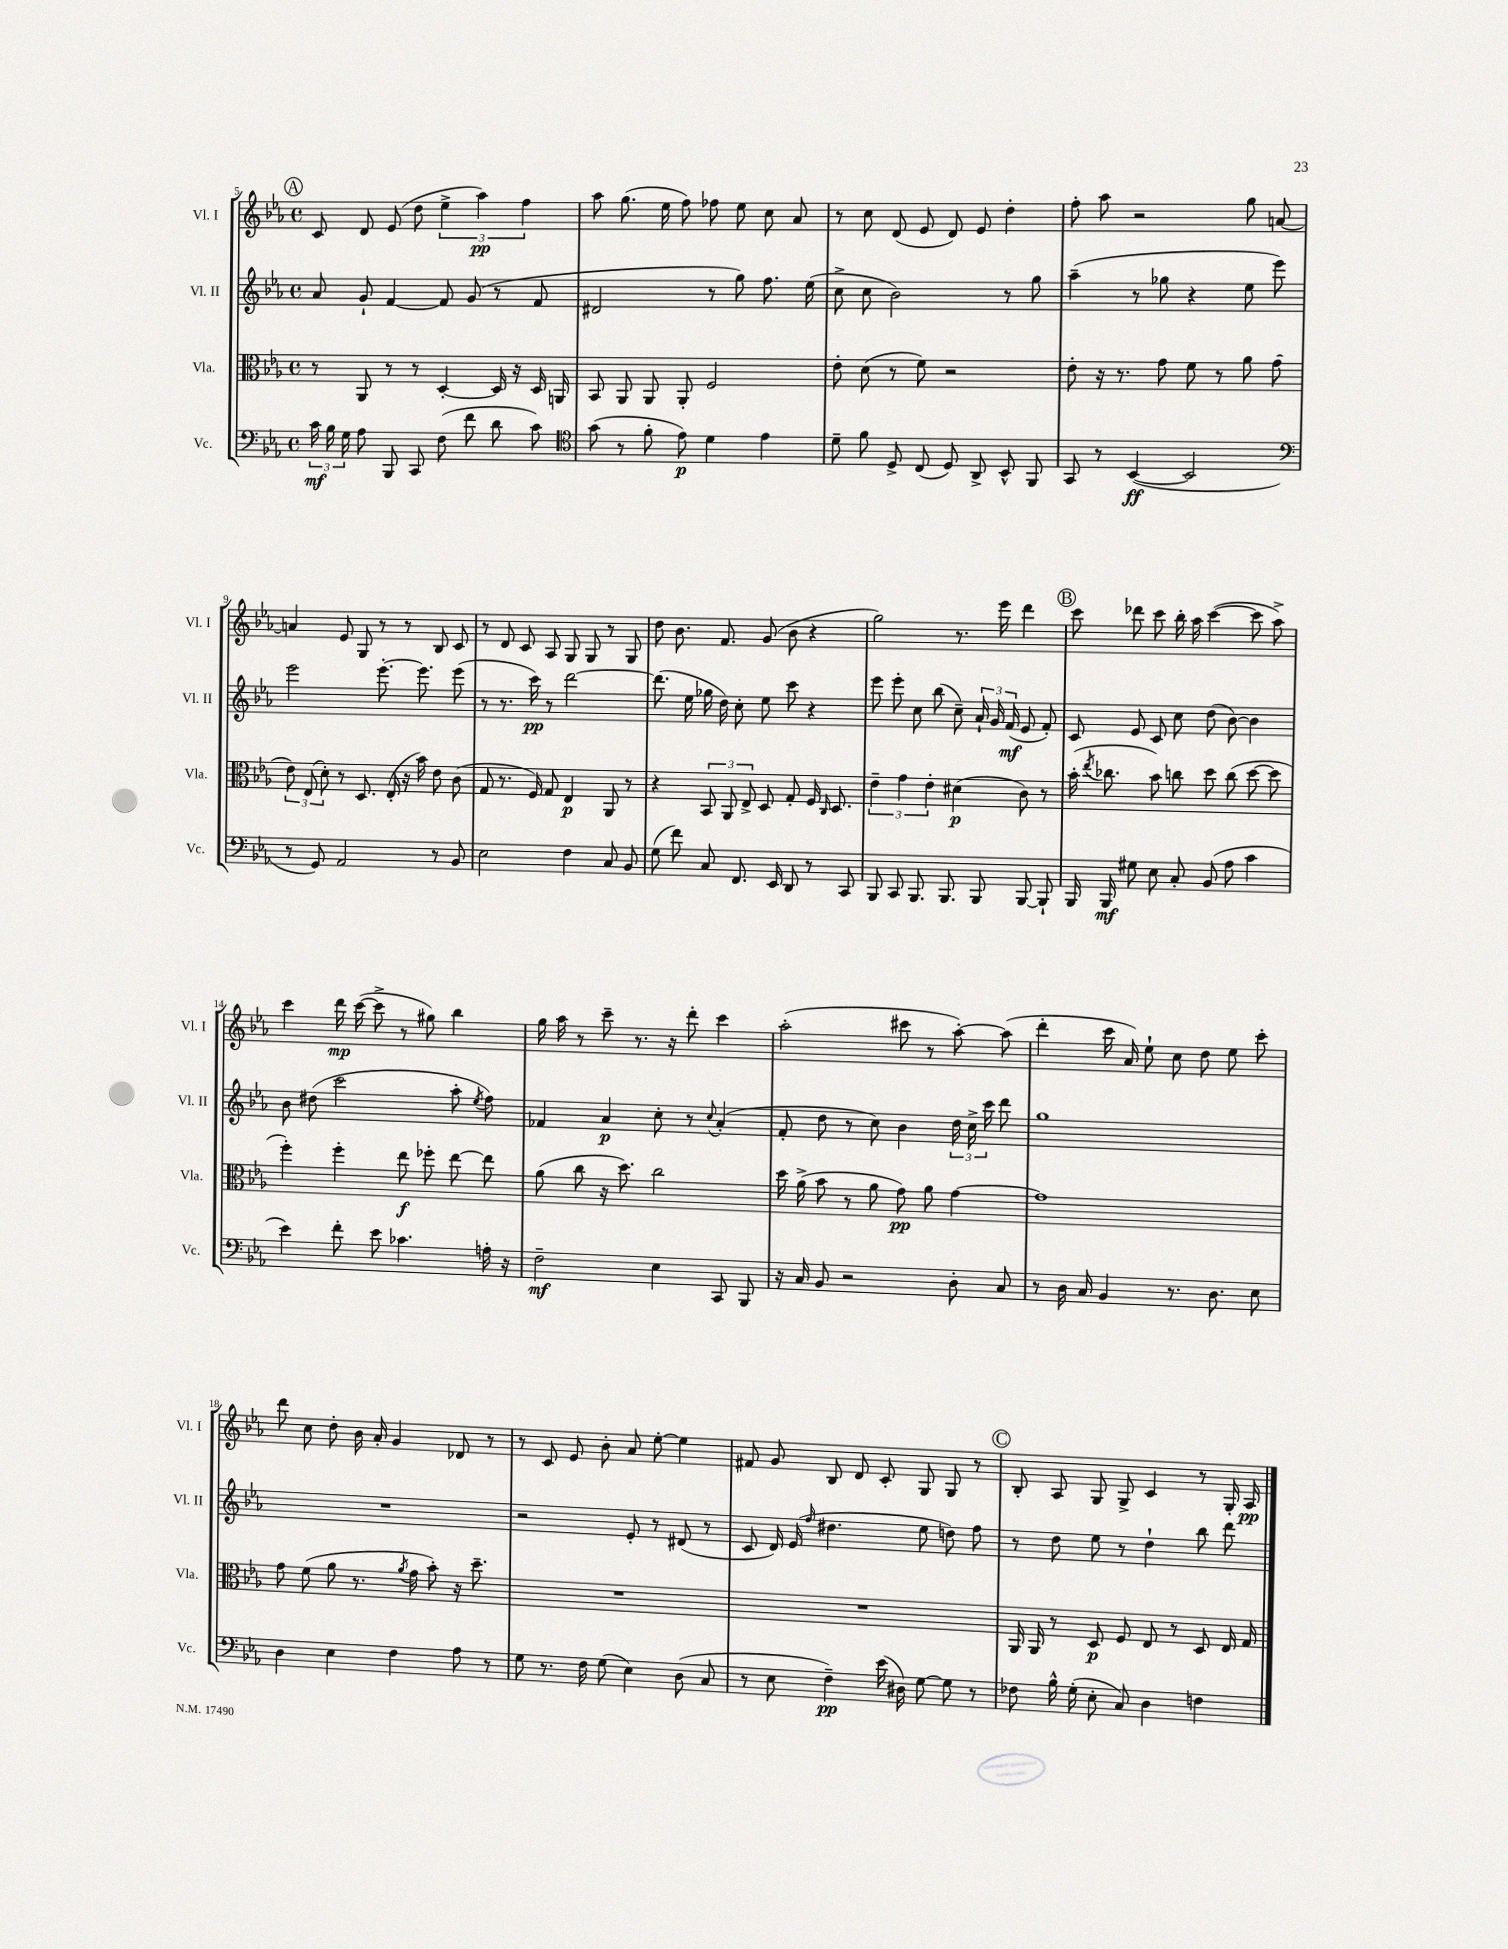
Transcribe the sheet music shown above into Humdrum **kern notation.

**kern	**kern	**kern	**kern
*staff4	*staff3	*staff2	*staff1
*clefF4	*clefC3	*clefG2	*clefG2
*k[b-e-a-]	*k[b-e-a-]	*k[b-e-a-]	*k[b-e-a-]
*M4/4	*M4/4	*M4/4	*M4/4
*met(c)	*met(c)	*met(c)	*met(c)
24c	8r	8a-	8c
24B-	.	.	.
24G	.	.	.
8A-	8AA-	8g`	8d
8BBB-	8r	[4f	(8e-
8CC	8r	.	8dd
(8F	[4D'	8f]	6ee-^
8f	.	(8g	.
.	.	.	6aa-)
8d	16D]	8r	.
.	16r	.	.
.	.	.	6ff
8c)	16D	8f	.
.	16AA	.	.
=	=	=	=
*clefC4	*	*	*
(8g	8BB-	2d#	8aa-
8r	8AA-	.	(8.gg
8f'	8AA-	.	.
.	.	.	16ee-
8e-)	8AA-'	.	8ff)
4d	2F	8r	8ff-
.	.	8gg)	8ee-
4e-	.	8.ff	8cc
.	.	.	8a-
.	.	(16ee-	.
=	=	=	=
8d~	8e-'	8cc^	8r
8f	(8d	8cc	8cc
8D^	8r	2b-)	(8d
(8C	8f)	.	8e-
8D)	2r	.	8d)
8AA-^	.	.	8e-
8BB-^^	.	8r	4dd'
8FF	.	8gg	.
=	=	=	=
8GG	8e-'	(4aa-~	8ff'
8r	16r	.	8aa-
.	8.r	.	.
([4BB-	.	8r	2r
.	8g	8gg-	.
2BB-]	8f	4r	.
.	8r	.	.
.	8a-	8ee-	8gg
.	(8g	8eee-)	[8a
=	=	=	=
*clefF4	*	*	*
8r	12e-)	2eee-	4a]
.	(12E-	.	.
8GG)	.	.	.
.	12d')	.	.
2AA-	8r	.	8e-
.	8.D	.	8G
.	.	[8.eee-'	8r
.	(16E-'	.	.
.	16r	.	8r
.	16b-)	8.eee-]	.
8r	8e-	.	8B-
8BB-	(8c	(8eee-	8c
=	=	=	=
2E-	8G	8r	8r
.	8.r	8.r	8d
.	.	.	8c
.	16F)	16ccc)	.
.	8G	8r	8A-
4F	4E-	[2ddd	8G
.	.	.	8G
8C	8AA-	.	8r
8BB-	8r	.	8G
=	=	=	=
(8G	4r	(8.ddd]	8dd
8f)	.	.	8.b-
.	.	16ee-	.
8C	12BB-	16gg-	.
.	.	16dd)	8.f
.	12AA-	.	.
8.FF	.	8cc'	.
.	12E-^	.	.
.	8D	8ee-	(8g
16EE-	.	.	.
8DD	8G'	8ccc	8b-
8r	16F	4r	4r
.	16qqC	.	.
.	8.D	.	.
8CC	.	.	.
=	=	=	=
8BBB-	6e-~	8eee-	2gg)
8CC	.	8eee-'	.
.	6g	.	.
8.BBB-	.	8cc	.
.	6e-'	.	.
.	.	(8bb-	.
8.BBB-	.	.	.
.	(4d#	8cc~)	8.r
8BBB-	.	24a-`	.
.	.	24g	.
.	.	.	16eee-
.	.	(24f	.
[8BBB-	8c)	8e-	4ddd
8BBB-`]	8r	8f')	.
=	=	=	=
16BBB-	(16b-'	8c	8ccc
.	8qee-	.	.
16BBB-	8.cc-	.	.
8G#	.	8e-	8ddd-
8E-	8b-)	8c	8ccc
8C'	8cc	8cc	16bb-'
.	.	.	16aa-
(8BB-	8dd	(8dd	([4ccc
8A-	(8cc	[8b-)	.
4c	[8dd	4b-]	8ccc]
.	8dd]	.	8aa-^)
=	=	=	=
4e-)	4ff')	8b-	4ccc
.	.	(8dd#	.
8f'	4ff'	2ccc	16ddd
.	.	.	([16ccc
8e-	.	.	8ccc^]
4.c-	8ee-	.	8r
.	8ff-'	.	8gg#)
.	[8ee-	8aa-'	4bb-
.	.	8qee-	.
16A'	8ee-]	8ff)	.
16r	.	.	.
=	=	=	=
2F~	(8a-	4f-	16gg
.	.	.	16aa-
.	8cc	.	8r
.	16r	4a-	8ccc~
.	8.dd)	.	.
.	.	.	8.r
4E-	2cc	8cc'	.
.	.	.	16r
.	.	8r	8ddd'
.	.	8qqcc	.
8CC	.	(4a-'	4ccc
8BBB-	.	.	.
=	=	=	=
16r	16dd	8f'	(2aa-'
16C	(16a-^	.	.
8BB-	8b-	8dd	.
2r	8r	8r	.
.	8a-	8cc)	.
.	8g)	4b-	8ccc#
.	8a-	.	8r
8D'	[4g	24dd	[8aa-')
.	.	24cc^	.
.	.	24ccc	.
8C	.	8ddd	(8aa-]
=	=	=	=
8r	1g]	1gg	4ddd'
16D	.	.	.
16C	.	.	.
4BB-	.	.	16ccc
.	.	.	16a-)
.	.	.	8ee-`
8.r	.	.	8cc
.	.	.	8dd
8.D	.	.	.
.	.	.	8ee-
8E-	.	.	8ccc'
=	=	=	=
4D	8g	1r	8ddd
.	(8f	.	8cc
4E-	8a-	.	8dd'
.	8.r	.	16b-
.	.	.	16a-'
4F	.	.	4g
.	8qa-	.	.
.	16g	.	.
.	8b-')	.	.
8A-	16r	.	8d-
.	8.dd~	.	.
8r	.	.	8r
=	=	=	=
8G	1r	2r	8r
8.r	.	.	8c
.	.	.	8e-
16F	.	.	.
(8G	.	.	8b-'
4E-)	.	8e-'	8a-
.	.	8r	[8ee-'
(8D	.	(8d#	4ee-]
8C	.	8r	.
=	=	=	=
8r	1r	8c	8f#
8E-	.	16d)	8g
.	.	(16e-	.
.	.	16qqff	.
4F~)	.	4.dd#	8B-
.	.	.	8d
(16e-	.	.	8c'
16D#)	.	.	.
[8G	.	8ee-	8G
8G]	.	8dd)	8G
8r	.	8ff	8r
=	=	=	=
8F-	16AA-	8r	8B-'
.	16AA-	.	.
16B-^^	8r	8dd	8A-
(16G'	.	.	.
8E-'	8D	8ee-	8G
8C)	8F	8r	8G^
4D	8E-	4dd`	4c
.	8r	.	.
4F	8D	8bb-	8r
.	16E-	8ddd	16G'
.	16G	.	16A-
==	==	==	==
*-	*-	*-	*-
